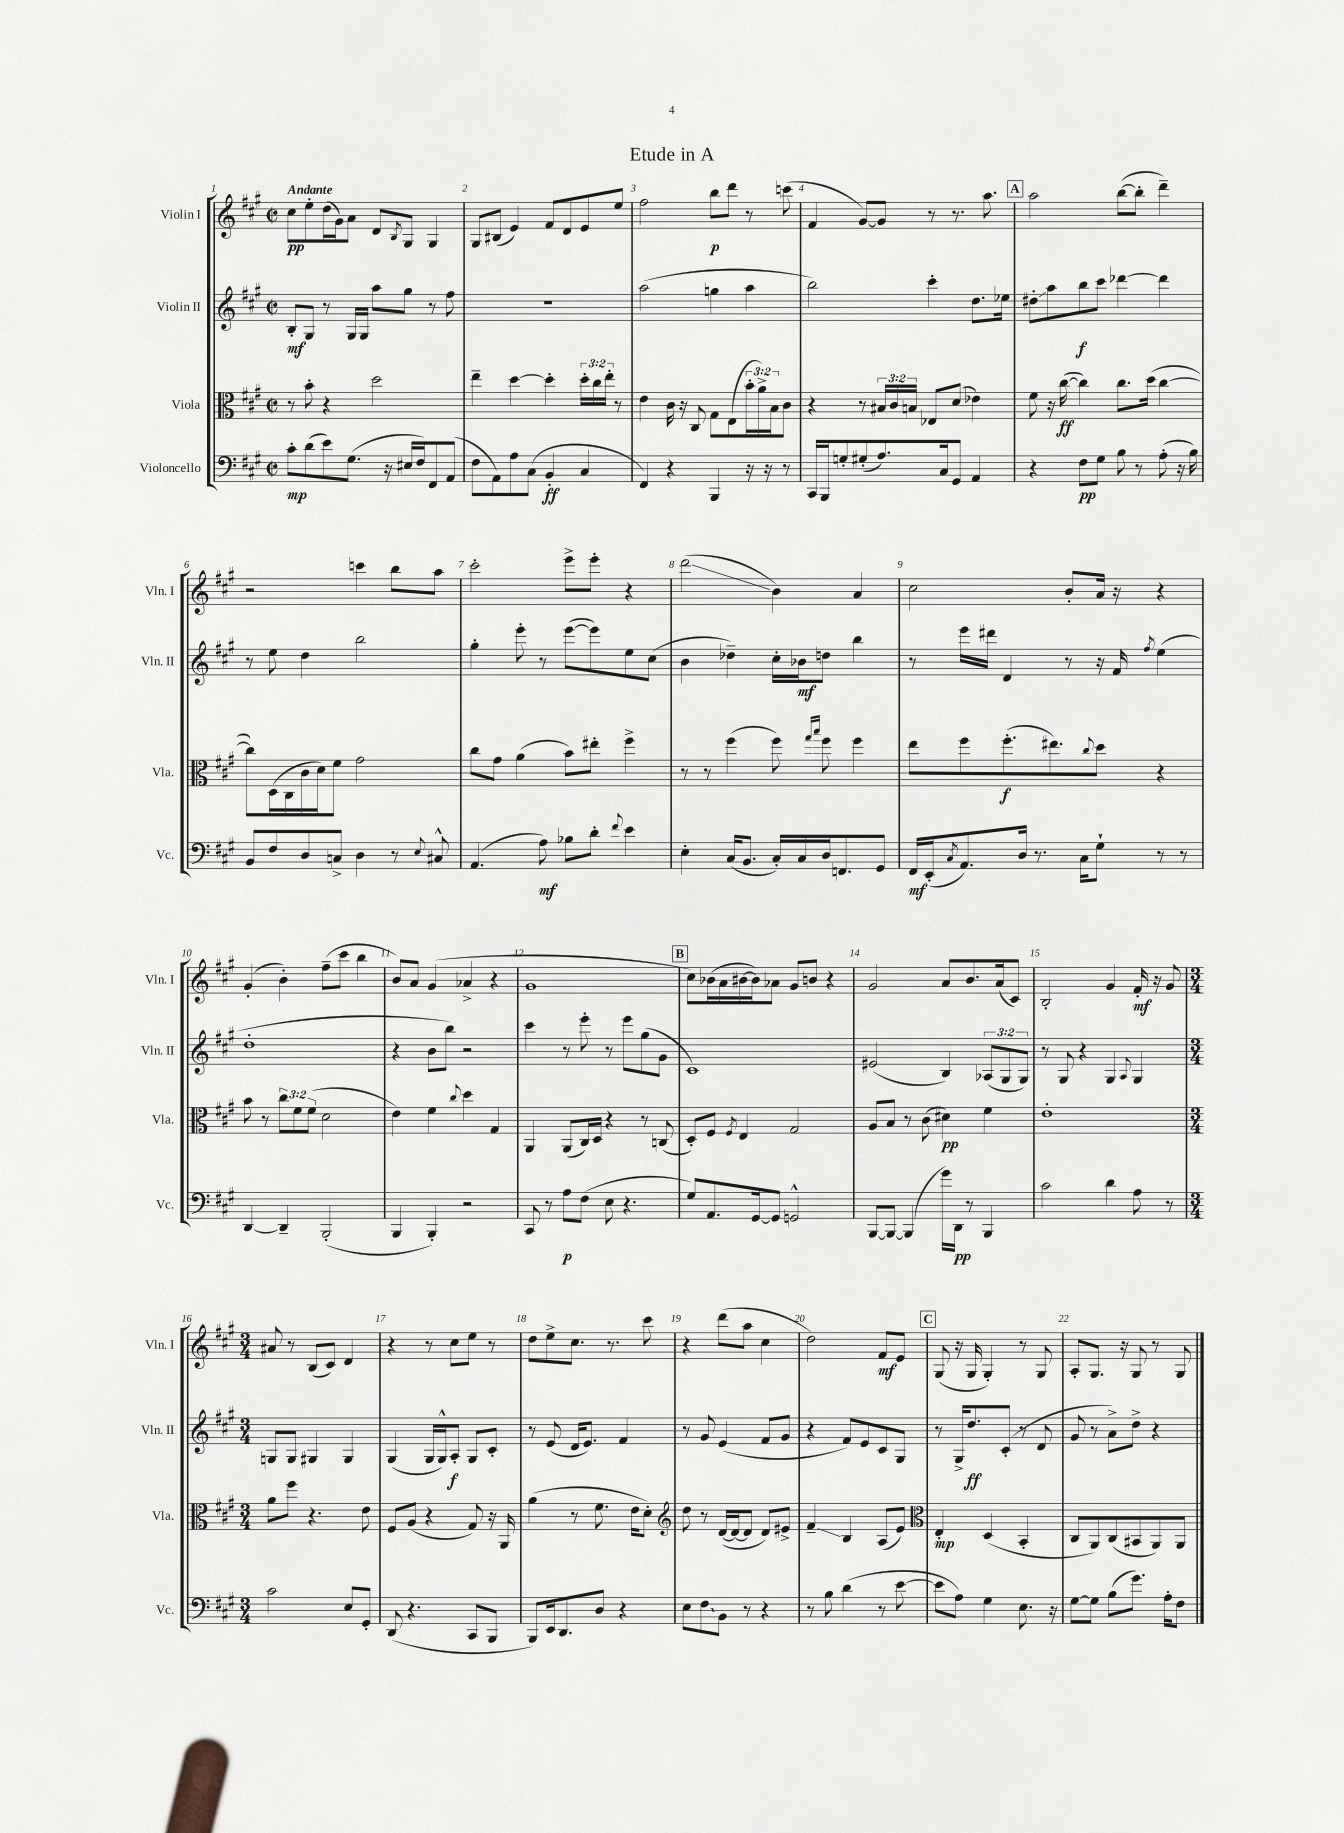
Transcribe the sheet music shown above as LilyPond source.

\header { title = "Etude in A" }
<<
\new StaffGroup <<
\new Staff = "s0" \with { instrumentName = "Violin I" shortInstrumentName = "Vln. I" } {
    \clef treble \key a \major \defaultTimeSignature \time 2/2 \tempo "Andante"
    cis''8\pp e''8-. d''16( gis'16) a'8 d'8 \acciaccatura { b8 } gis8 gis4 |
    gis8 bis8( e'4) fis'8 d'8 e'8 e''8 |
    fis''2 b''8\p d'''8 r8 c'''8( |
    fis'4 gis'8~) gis'8 r8 r8. a''8. |
    \mark \markup { \box "A" } a''2 b''8~( b''8-. d'''4--) |
    r2 c'''4 b''8 a''8 |
    cis'''2-. e'''8-> e'''8-. r4 |
    d'''2\glissando( b'4) a'4 |
    cis''2 b'8-. a'16 r16 r4 |
    gis'4-.( b'4-.) fis''8--( cis'''8 b''4 |
    b'8) a'8 gis'4( aes'4-> r4 |
    gis'1 |
    \mark \markup { \box "B" } cis''8) bes'16( a'16 bis'16~ bis'16) aes'8 gis'8 b'8 r4 |
    gis'2 a'8 b'8. a'16( cis'8) |
    b2-. gis'4 fis'16-.\mf r16 gis'8 |
    \numericTimeSignature \time 3/4 ais'8 r8 b8( cis'8) d'4 |
    r4 r8 cis''8 e''8 r8 |
    d''8 e''8-> cis''8. r8. cis'''8 |
    r4 d'''8( a''8 cis''4 |
    d''2) fis'8\mf e'8 |
    \mark \markup { \box "C" } gis8( r16 gis16 gis4-.) r8 gis8 |
    a8-. gis8. r16 gis8 r8 gis8 \bar "|." |
}
\new Staff = "s1" \with { instrumentName = "Violin II" shortInstrumentName = "Vln. II" } {
    \clef treble \key a \major \defaultTimeSignature \time 2/2 \override Staff.TupletNumber.text = #tuplet-number::calc-fraction-text
    b8-.\mf gis8 r8 gis16 gis16 a''8 gis''8 r8 fis''8 |
    R1 |
    a''2( g''4 a''4 |
    b''2) cis'''4-. d''8. ees''16 |
    \mark \markup { \box "A" } dis''8-.\glissando a''8 b''8\f cis'''8 des'''4~ des'''4 |
    r8 e''8 d''4 b''2 |
    gis''4-. e'''8-. r8 e'''8~( e'''8) e''8 cis''8( |
    b'4 des''4--) cis''16-. bes'16\mf d''8 b''4 |
    r8 e'''16 dis'''16 d'4 r8 r16 fis'16 \acciaccatura { fis''8 } e''4( |
    d''1-. |
    r4 b'8 b''8) r2 |
    cis'''4 r8 e'''8-. r8 e'''8 gis''8( gis'8 |
    \mark \markup { \box "B" } cis'1) |
    eis'2( b4) \tuplet 3/2 { aes8( gis8 gis8) } |
    r8 gis8 r4 gis4 \appoggiatura { a8 } gis4 |
    \numericTimeSignature \time 3/4 g8 g8 gis4 gis4 |
    gis4( gis16 gis16-^) a8-.\f gis8 cis'8-. |
    r8 e'8( d'16 e'8.) fis'4 |
    r8 gis'8 e'4( fis'8 gis'8 |
    r4 fis'8) e'8 cis'8 gis8 |
    \mark \markup { \box "C" } r8 gis16-> d''8.\ff cis'8-.( r8 d'8 |
    gis'8 r8 a'8->) d''8-> r4 \bar "|." |
}
\new Staff = "s2" \with { instrumentName = "Viola" shortInstrumentName = "Vla." } {
    \clef alto \key a \major \defaultTimeSignature \time 2/2 \override Staff.TupletNumber.text = #tuplet-number::calc-fraction-text
    r8 b'8-. r4 d''2 |
    e''4-- d''4~ d''4-. \tuplet 3/2 { d''16-. cis''16 e''16-. } r8 |
    e'4 cis'16 r16 cis8 gis8 e8( \tuplet 3/2 { b'16-. a'16->) b16 } cis'8 |
    r4 r8 \tuplet 3/2 { bis16 cis'16 b16 } ees8 d'8( ees'4) |
    \mark \markup { \box "A" } fis'8 r16 cis''16~\ff( cis''4) cis''8. d''16( cis''4~ |
    cis''8) d16( cis16 cis'16 d'16) fis'8 gis'2 |
    cis''8 gis'8 a'4( b'8) eis''8-. fis''4-> |
    r8 r8 fis''4( fis''8) \grace { gis''16 b''16 } fis''8 fis''4 |
    e''8 fis''8 fis''8.-.\f( eis''8.) \appoggiatura { cis''8 } d''8 r4 |
    b'8 r8 \tuplet 3/2 { cis''8 fis'8 fis'8( } d'2 |
    e'4) fis'4 \appoggiatura { cis''8 } d''4 gis4 |
    a,4 a,8( cis16) d16 r4 r8 c8( |
    \mark \markup { \box "B" } d8-.) fis8 \acciaccatura { fis8 } e4 gis2 |
    a8 b8 r8 cis'8( dis'4\pp) fis'4 |
    e'1-. |
    \numericTimeSignature \time 3/4 a'8 fis''8 r4. e'8 |
    fis8 a8( r4 gis8) r16 a,16 |
    a'4( r8 fis'8. e'16 d'8-.) |
    \clef treble d''8 r8 d'16~( d'16~ d'8 d'8) eis'8-> |
    fis'4--\glissando b4 a8( e'8) |
    \mark \markup { \box "C" } \clef alto e4-.\mp d4( b,4-. |
    cis8 a,8) cis8( bis,8 a,8) a,8 \bar "|." |
}
\new Staff = "s3" \with { instrumentName = "Violoncello" shortInstrumentName = "Vc." } {
    \clef bass \key a \major \defaultTimeSignature \time 2/2
    cis'8-.\mp d'8( e'8) gis8.( r16 eis16 fis16) fis,8 a,8( |
    fis8 a,8) a8 cis8( b,4-.\ff cis4 |
    fis,4) r4 b,,4 r16 r16 r8 |
    cis,16 b,,16 g8-. gis8-.( a8.) cis16 gis,8 a,4 |
    \mark \markup { \box "A" } r4 fis8\pp gis8 b8 r8 a8-.( r16 b16) |
    b,8 fis8 d8 c8-> d4 r8 \appoggiatura { e8 } cis8-^ |
    a,4.( a8\mf) bes8 d'8-. \appoggiatura { fis'8 } e'4 |
    e4-. cis16( b,8. cis16-.) cis16 d16 f,8. gis,8 |
    fis,16\mf e,16-.( \acciaccatura { cis8 } a,8.) d16 r8. cis16 gis8-! r8 r8 |
    d,4~ d,4-- b,,2-.( |
    b,,4 b,,4-.) r2 |
    cis,8 r8 a8\p fis8( e8 r4. |
    \mark \markup { \box "B" } gis8) a,8. gis,16~ gis,8 g,2-^ |
    b,,8~ b,,8~ b,,4( gis'16) d,16\pp r8 b,,4 |
    cis'2 d'4 a8 r8 |
    \numericTimeSignature \time 3/4 cis'2 e8 gis,8-. |
    d,8( r4. cis,8 b,,8 |
    b,,8) e,16 d,8. d8 r4 |
    e8 \once \override Glissando.style = #'zigzag fis8\glissando b,8 r8 r4 |
    r8 b8 d'4( r8 e'8~ |
    \mark \markup { \box "C" } e'8 a8) gis4 e8. r16 |
    gis8~ gis8 b8( gis'8.) a16-. fis8 \bar "|." |
}
>>
>>
\layout { \context { \Score \override BarNumber.break-visibility = ##(#f #t #t) barNumberVisibility = #all-bar-numbers-visible } }
